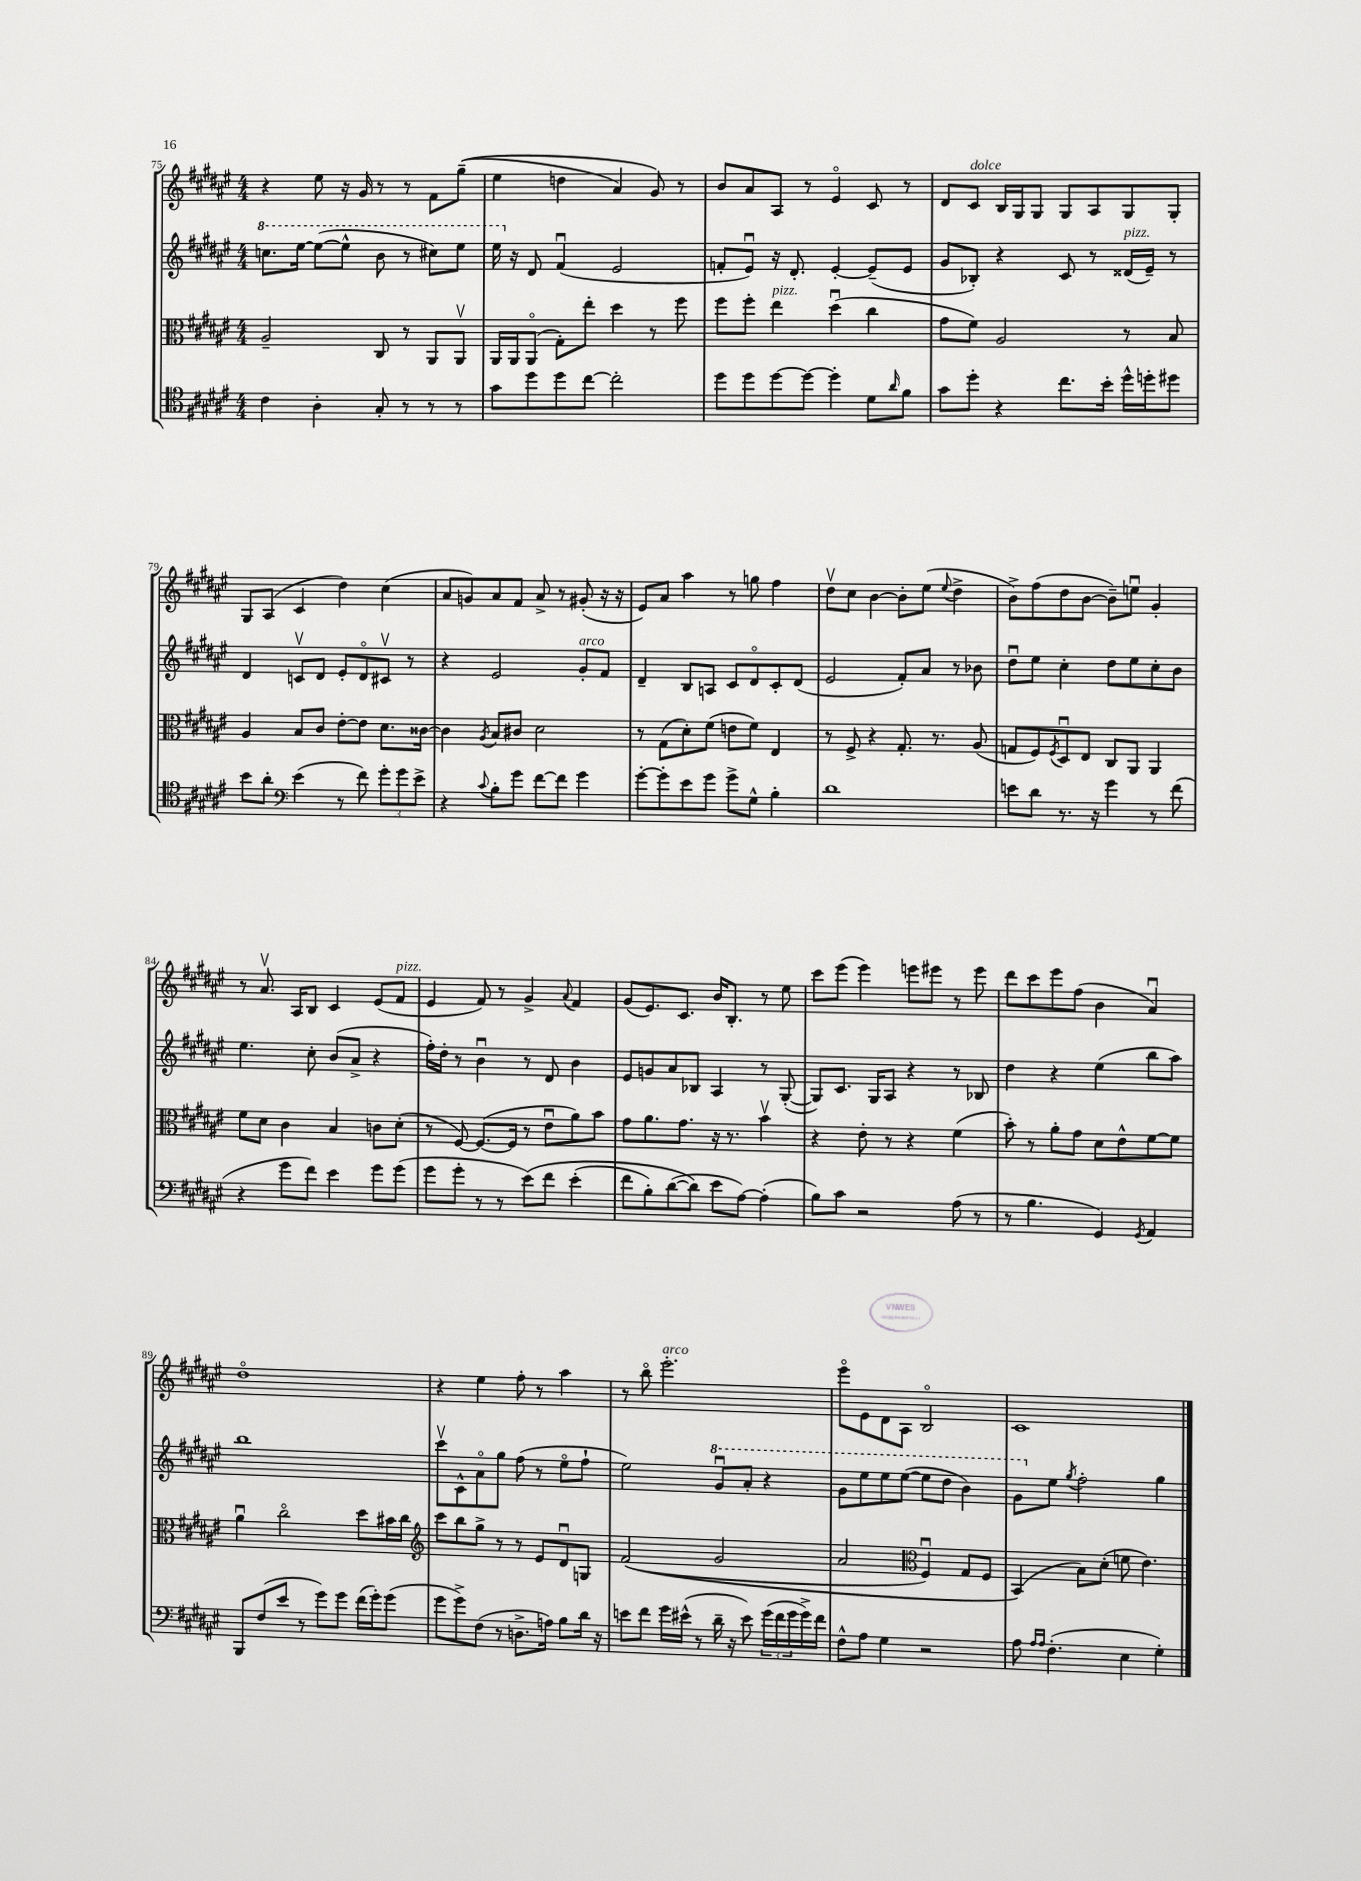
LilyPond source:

<<
\new StaffGroup <<
\new Staff = "s0" {
    \clef treble \key fis \major \numericTimeSignature \time 4/4
    r4 eis''8 r16 gis'16 r8 r8 fis'8 gis''8--(\( |
    eis''4 d''4 ais'4) gis'8\) r8 |
    b'8 ais'8 ais8 r8 eis'4\flageolet cis'8 r8 |
    dis'8 cis'8^\markup { \italic "dolce" } b16 gis16 gis8 gis8 ais8 gis8 gis8-. |
    gis8 ais8( cis'4 dis''4) cis''4( |
    ais'8 g'8) ais'8 fis'8 ais'8-> r8 gis'8-.( r16 r16 |
    eis'8) ais'8 ais''4 r8 g''8 fis''4 |
    dis''8\upbow cis''8 b'4~ b'8-. eis''8( \appoggiatura { eis''8 } dis''4-> |
    b'8->) fis''8( dis''8 b'8~ b'8--) e''8\downbow gis'4-. |
    r8 ais'8.\upbow ais16 b8 cis'4 eis'8( fis'8^\markup { \italic "pizz." } |
    eis'4 fis'8) r8 gis'4-> \appoggiatura { ais'8 } fis'4 |
    gis'8( eis'8.) cis'8. b'16 b8.-. r8 eis''8 |
    cis'''8 eis'''8( eis'''4) e'''8 eis'''8 r8 eis'''8 |
    dis'''8 cis'''8 eis'''8 fis''8( b'4 ais'4\downbow) |
    dis''1\flageolet |
    r4 eis''4 fis''8-. r8 ais''4 |
    r8 b''8\flageolet eis'''2.-.^\markup { \italic "arco" } |
    eis'''8\flageolet eis'8 dis'8 ais8 b2\flageolet |
    cis'1 \bar "|." |
}
\new Staff = "s1" {
    \clef treble \key fis \major \numericTimeSignature \time 4/4
    \ottava #1 c'''8. eis'''16~ eis'''8~( eis'''8-^ b''8 r8 cis'''8) eis'''8 |
    eis'''16 \ottava #0 r16 dis'8 fis'4\downbow( eis'2 |
    f'8-. eis'8\downbow) r16 dis'8.-. eis'4~-. eis'8--( eis'8 |
    gis'8 bes8-.) r4 cis'8 r8 disis'16^\markup { \italic "pizz." }( eis'16--) r8 |
    dis'4 c'8\upbow dis'8 eis'8-. dis'8\flageolet cis'8\upbow r8 |
    r4 eis'2 gis'8-.^\markup { \italic "arco" } fis'8 |
    dis'4-- b8 a8 cis'8 dis'8\flageolet cis'8-. dis'8( |
    eis'2 fis'8-.) ais'8 r8 bes'8 |
    dis''8\downbow eis''8 cis''4-. dis''8 eis''8 cis''8-. b'8 |
    eis''4. cis''8-. b'8( ais'8-> r4 |
    fis''16-.) dis''16-. r8 b'4\downbow r8 dis'8 b'4 |
    eis'8 g'8 ais'8 bes8 ais4 r8 gis8~-.( |
    gis8) cis'8. gis16 ais8 r4 r8 bes8 |
    dis''4 r4 eis''4( b''8 ais''8) |
    b''1 |
    cis'''8\upbow cis'8-^ ais'8\flageolet gis''8 fis''8( r8 eis''8\flageolet fis''8-! |
    eis''2) \ottava #1 gis''8\downbow ais''8-. r4 |
    gis''8 eis'''8 eis'''8 eis'''8~( eis'''8 dis'''8 b''4) |
    gis''8 \ottava #0 eis''8 \acciaccatura { gis''8 } fis''2-. gis''4 \bar "|." |
}
\new Staff = "s2" {
    \clef alto \key fis \major \numericTimeSignature \time 4/4
    ais2-- cis8 r8 ais,8 ais,8\upbow |
    ais,16 ais,16 ais,8\flageolet( gis8-.) eis''8-. dis''4 r8 fis''8 |
    fis''8 fis''8-. eis''4^\markup { \italic "pizz." } dis''4\downbow( cis''4 |
    gis'8 fis'8) ais2 r8 b8 |
    ais4 b8 cis'8 eis'8~-. eis'8 dis'8. cisis'16~ |
    cisis'4 \acciaccatura { ais8 } b8 cis'8 dis'2 |
    r8 gis8( dis'8-.) fis'8( e'8 fis'8) eis4 |
    r8 fis8-> r4 gis8.-. r8. ais8( |
    g8 fis8) \acciaccatura { fis8 } dis8\downbow eis8 cis8 ais,8 ais,4 |
    fis'8 dis'8 cis'4 b4 c'8 dis'8-.( |
    r8 fis8~) fis8.~( fis16 r8 eis'8\downbow ais'8) b'8 |
    gis'8 ais'8. gis'8. r16 r8. b'4\upbow |
    r4 eis'8-. r8 r4 fis'4( |
    b'8-.) r8 ais'8-. gis'8 dis'8 eis'8-^ fis'8~ fis'8 |
    ais'4\downbow cis''2\flageolet dis''8 bis'16 cis''16 |
    \clef treble cis'''8 b''8 gis''8-> r8 r8 eis'8 dis'8\downbow g8 |
    fis'2(\( gis'2 |
    ais'2 \clef alto fis4\downbow) gis8 fis8 |
    b,4(\) b8) dis'8-.( f'8 eis'4.) \bar "|." |
}
\new Staff = "s3" {
    \clef tenor \key fis \major \numericTimeSignature \time 4/4
    cis'4 ais4-. gis8-. r8 r8 r8 |
    gis'8 dis''8 dis''8 cis''8~ cis''2-. |
    dis''8 dis''8 dis''8~ dis''8~ dis''4-. dis'8 \grace { ais'16 } fis'8 |
    gis'8 dis''8-. r4 cis''8. b'16-. dis''16-^ d''16-. dis''8 |
    b'8 ais'8-. \clef bass eis'4( r8 fis'8) \tuplet 3/2 { gis'8-. gis'8 eis'8-> } |
    r4 \appoggiatura { cis'8 } b8-. gis'8 fis'8~ fis'8 gis'4 |
    gis'8~-. gis'8-. eis'8 gis'8 gis'8-> gis8-^ b4-. |
    dis'1 |
    e'8 dis'8 r8. r16 gis'4 r8 fis'8( |
    r4 gis'8 fis'8) eis'4 gis'8 gis'8( |
    gis'8 gis'8-. r8 r8 eis'8)\( fis'8 eis'4-.( |
    fis'8 b8-.) dis'8~( dis'8\) eis'8 ais8~) ais4-.( |
    b8) cis'8 r2 ais8( r8 |
    r8 b4. gis,4) \acciaccatura { gis,8 } ais,4 |
    b,,8 fis8( eis'8 r8 gis'8) gis'8 fis'16( gis'16-.) gis'8( |
    gis'8 gis'8->) fis8( r8 d8.-> a16) b8 dis'16 r16 |
    e'8 fis'8 gis'16 eis'16-^( r8 dis'16-- r16 eis'8) \tuplet 3/2 { gis'16( fis'16 gis'16 } gis'16->) fis'16 |
    fis8-^ ais8 gis4 r2 |
    ais8 \grace { ais16 ais16 } fis4.-.( eis4 gis4-.) \bar "|." |
}
>>
>>
\layout { \context { \Score currentBarNumber = #75 } }
